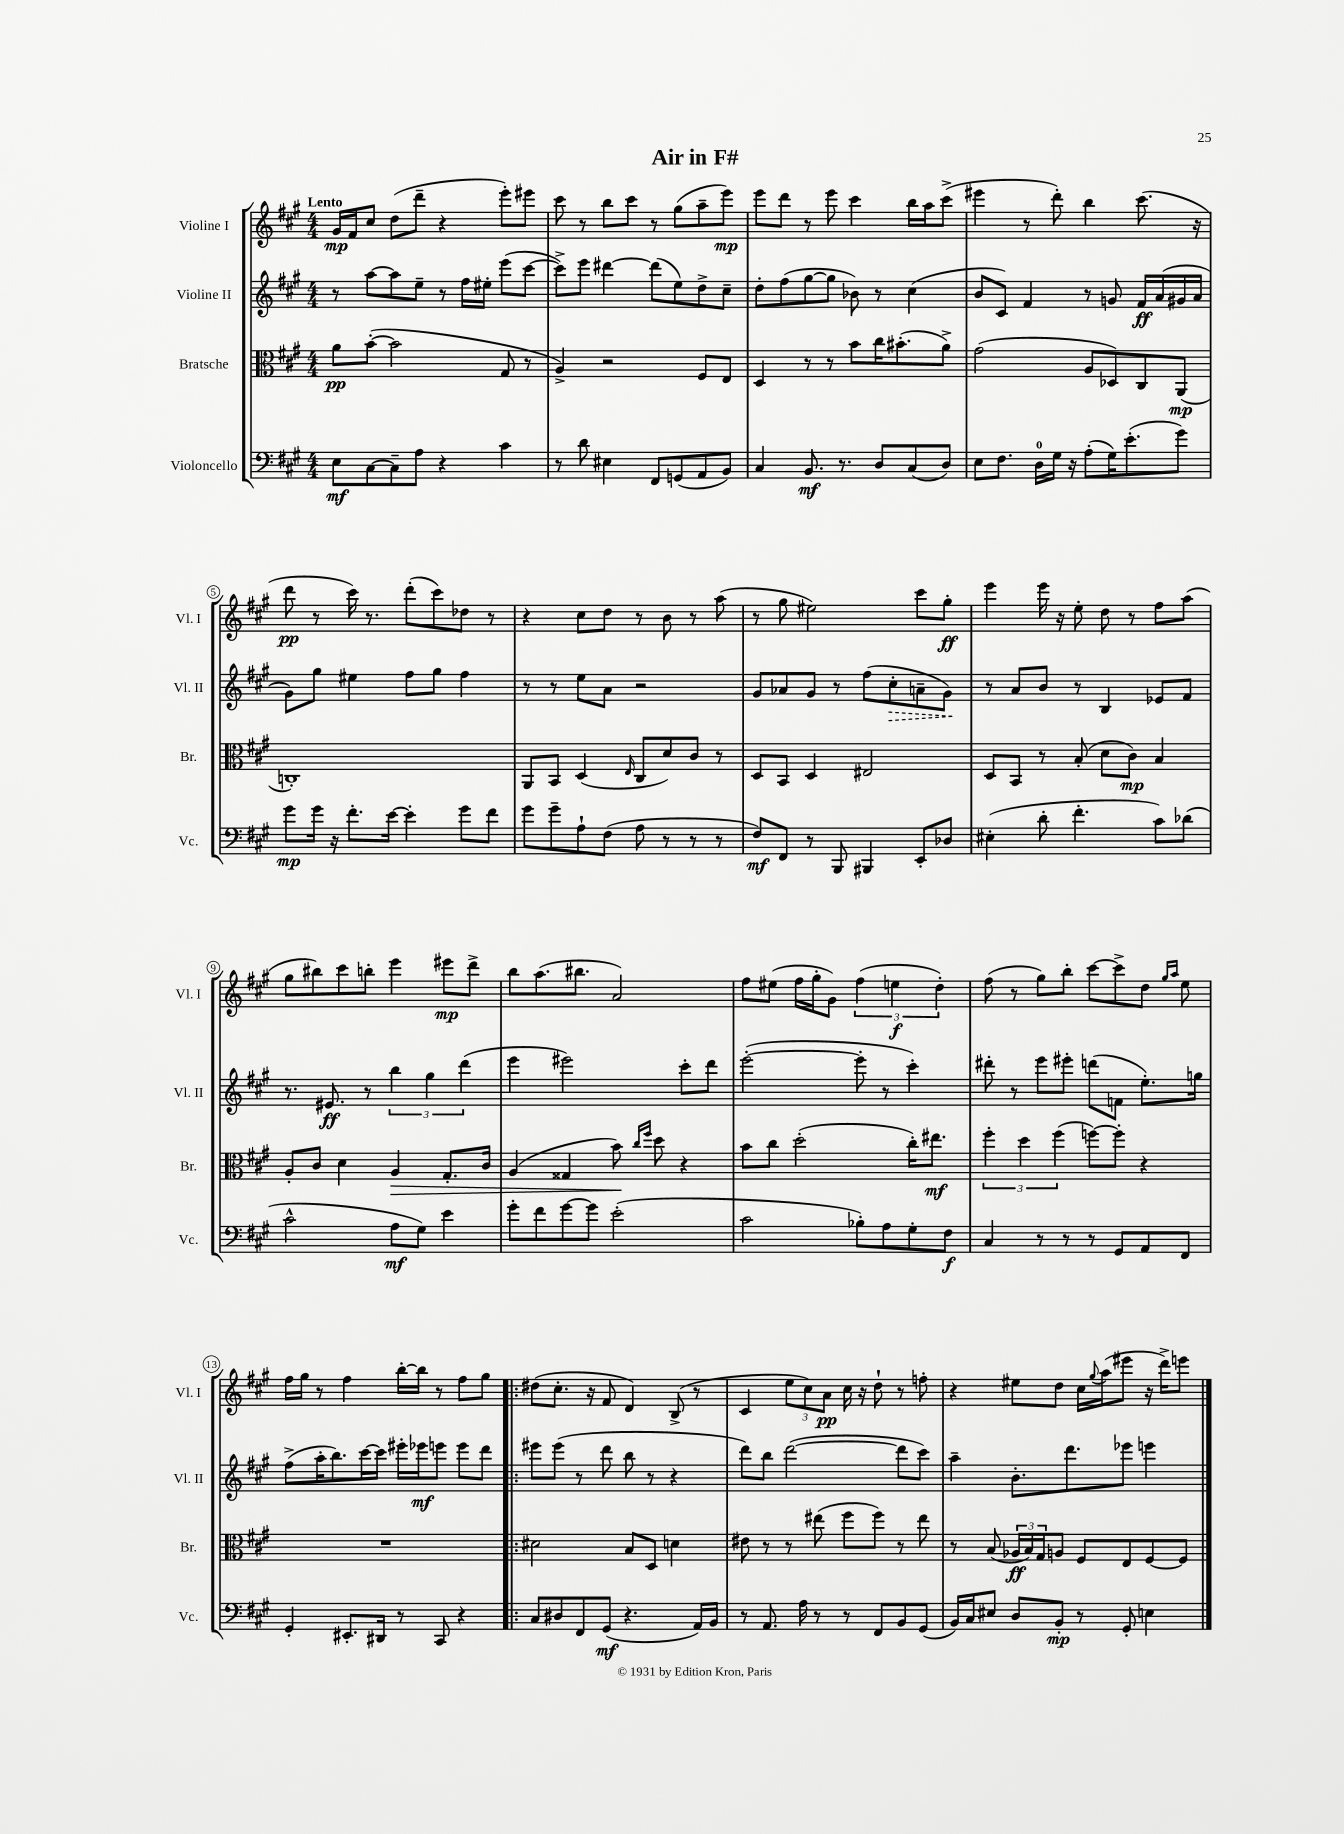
\header { title = "Air in F#" }
<<
\new StaffGroup <<
\new Staff = "s0" \with { instrumentName = "Violine I" shortInstrumentName = "Vl. I" } {
    \clef treble \key a \major \numericTimeSignature \time 4/4 \tempo "Lento"
    gis'16\mp fis'16 cis''8 d''8( d'''8-- r4 e'''8-.) eis'''8 |
    cis'''8 r8 b''8 cis'''8 r8 gis''8( a''8-- e'''8\mp) |
    e'''8 d'''8 r8 e'''8 cis'''4 b''16 a''16 cis'''8->( |
    eis'''4 r8 d'''8-.) b''4 cis'''8.( r16 |
    d'''8\pp r8 cis'''16) r8. d'''8-.( cis'''8) des''8 r8 |
    r4 cis''8 d''8 r8 b'8 r8 a''8( |
    r8 gis''8 eis''2) cis'''8 gis''8-.\ff |
    e'''4 e'''16 r16 e''8-. d''8 r8 fis''8 a''8( |
    gis''8 bis''8) cis'''8 b''8-. e'''4 eis'''8\mp d'''8-> |
    b''8 a''8.( bis''8. a'2) |
    fis''8 eis''8( fis''16 gis''16-. gis'8) \tuplet 3/2 { fis''4( e''4\f d''4-.) } |
    fis''8( r8 gis''8) b''8-. cis'''8~ cis'''8-> d''8 \grace { gis''16 a''16 } e''8 |
    fis''16 gis''16 r8 fis''4 b''16~-. b''16 r8 fis''8 gis''8 |
    \bar ".|:" dis''8( cis''8.-. r16 fis'8 d'4) b8->( r8 |
    cis'4 \tuplet 3/2 { e''8 cis''8) a'8\pp } cis''16 r16 d''8-! r8 f''8-. |
    r4 eis''8 d''8 cis''16 \appoggiatura { gis''8 } a''16( eis'''8 r16 d'''16->) e'''8 \bar "|." |
}
\new Staff = "s1" \with { instrumentName = "Violine II" shortInstrumentName = "Vl. II" } {
    \clef treble \key a \major \numericTimeSignature \time 4/4
    r8 a''8~ a''8 e''8-- r8 fis''16 eis''16-. e'''8( cis'''8~ |
    cis'''8->) e'''8 dis'''4~ dis'''8( e''8) d''8-> cis''8-- |
    d''8-. fis''8( gis''8~ gis''8 bes'8) r8 cis''4( |
    b'8 cis'8) fis'4 r8 g'8 fis'16\ff a'16( gis'16 a'16 |
    gis'8) gis''8 eis''4 fis''8 gis''8 fis''4 |
    r8 r8 e''8 a'8 r2 |
    gis'8 aes'8 gis'8 r8 fis''8( \once \override Hairpin.style = #'dashed-line cis''8-.\> a'8-- gis'8\!) |
    r8 a'8 b'8 r8 b4 ees'8 fis'8 |
    r8. eis'8.\ff r8 \tuplet 3/2 { b''4 gis''4 d'''4( } |
    e'''4 eis'''2) cis'''8-. d'''8 |
    e'''2~-.( e'''8-. r8 cis'''4-.) |
    dis'''8-. r8 e'''8 eis'''8-. d'''8( f'8 e''8.-.) g''16 |
    fis''8->( a''16-. b''8.) cis'''16~ cis'''16 eis'''16-. ees'''16\mf e'''8 e'''8 d'''8 |
    \bar ".|:" eis'''8 eis'''8( r8 d'''8 b''8 r8 r4 |
    d'''8) b''8 d'''2~( d'''8 cis'''8) |
    a''4-- b'8.-. d'''8. ees'''8 e'''4 \bar "|." |
}
\new Staff = "s2" \with { instrumentName = "Bratsche" shortInstrumentName = "Br." } {
    \clef alto \key a \major \numericTimeSignature \time 4/4
    a'8\pp b'8~-.( b'2 gis8 r8 |
    a4->) r2 fis8 e8 |
    d4 r8 r8 b'8 cis''16 bis'8.-.( a'8->) |
    gis'2( a8 des8) cis8 a,8\mp( |
    c1-.) |
    a,8 b,8 d4( \grace { e16 } cis8 d'8) cis'8 r8 |
    d8 b,8 d4 eis2 |
    d8 b,8 r8 b8-.( d'8 cis'8\mp) b4 |
    a8-. cis'8 d'4 a4\> gis8.-. cis'16 |
    a4( gisis4 b'8\!) \grace { cis''16 fis''16 } d''8 r4 |
    b'8 cis''8 d''2-.( cis''16-.) eis''8.\mf |
    \tuplet 3/2 { fis''4-. d''4 fis''4( } f''8~) f''8-. r4 |
    R1 |
    \bar ".|:" dis'2 b8 d8 d'4 |
    eis'8 r8 r8 eis''8( fis''8 fis''8) r8 eis''8 |
    r8 b8( \tuplet 3/2 { aes16\ff b16) gis16 } a8 fis8 e8 fis8~ fis8 \bar "|." |
}
\new Staff = "s3" \with { instrumentName = "Violoncello" shortInstrumentName = "Vc." } {
    \clef bass \key a \major \numericTimeSignature \time 4/4
    e8\mf cis8~ cis8-- a8 r4 cis'4 |
    r8 d'8 eis4 fis,8 g,8( a,8 b,8) |
    cis4 b,8.\mf r8. d8 cis8( d8) |
    e8 fis8. d16-0 gis16 r16 a8-.( gis16) e'8.-.( gis'8) |
    gis'8\mp gis'16 r16 fis'8.-. e'16~ e'4-. gis'8 fis'8 |
    gis'8 gis'8-- a8-! fis8( a8 r8 r8 r8 |
    fis8\mf) fis,8 r8 b,,8 bis,,4 e,8-. des8 |
    eis4-.( d'8-. fis'4.-. cis'8) des'8( |
    cis'2-^ a8\mf gis8) e'4 |
    gis'8-. fis'8 gis'8~ gis'8 e'2-.( |
    cis'2 bes8-.) a8 gis8-. fis8\f |
    cis4 r8 r8 r8 gis,8 a,8 fis,8 |
    gis,4-. eis,8.-. dis,16 r8 cis,8 r4 |
    \bar ".|:" cis8 dis8 fis,8 gis,8\mf( r4. a,16) b,16 |
    r8 a,8. a16 r8 r8 fis,8 b,8 gis,8( |
    b,16) cis16 eis8 d8 b,8-.\mp r8 gis,8-. e4 \bar "|." |
}
>>
>>
\layout { \context { \Score \override BarNumber.stencil = #(make-stencil-circler 0.1 0.3 ly:text-interface::print) } }
